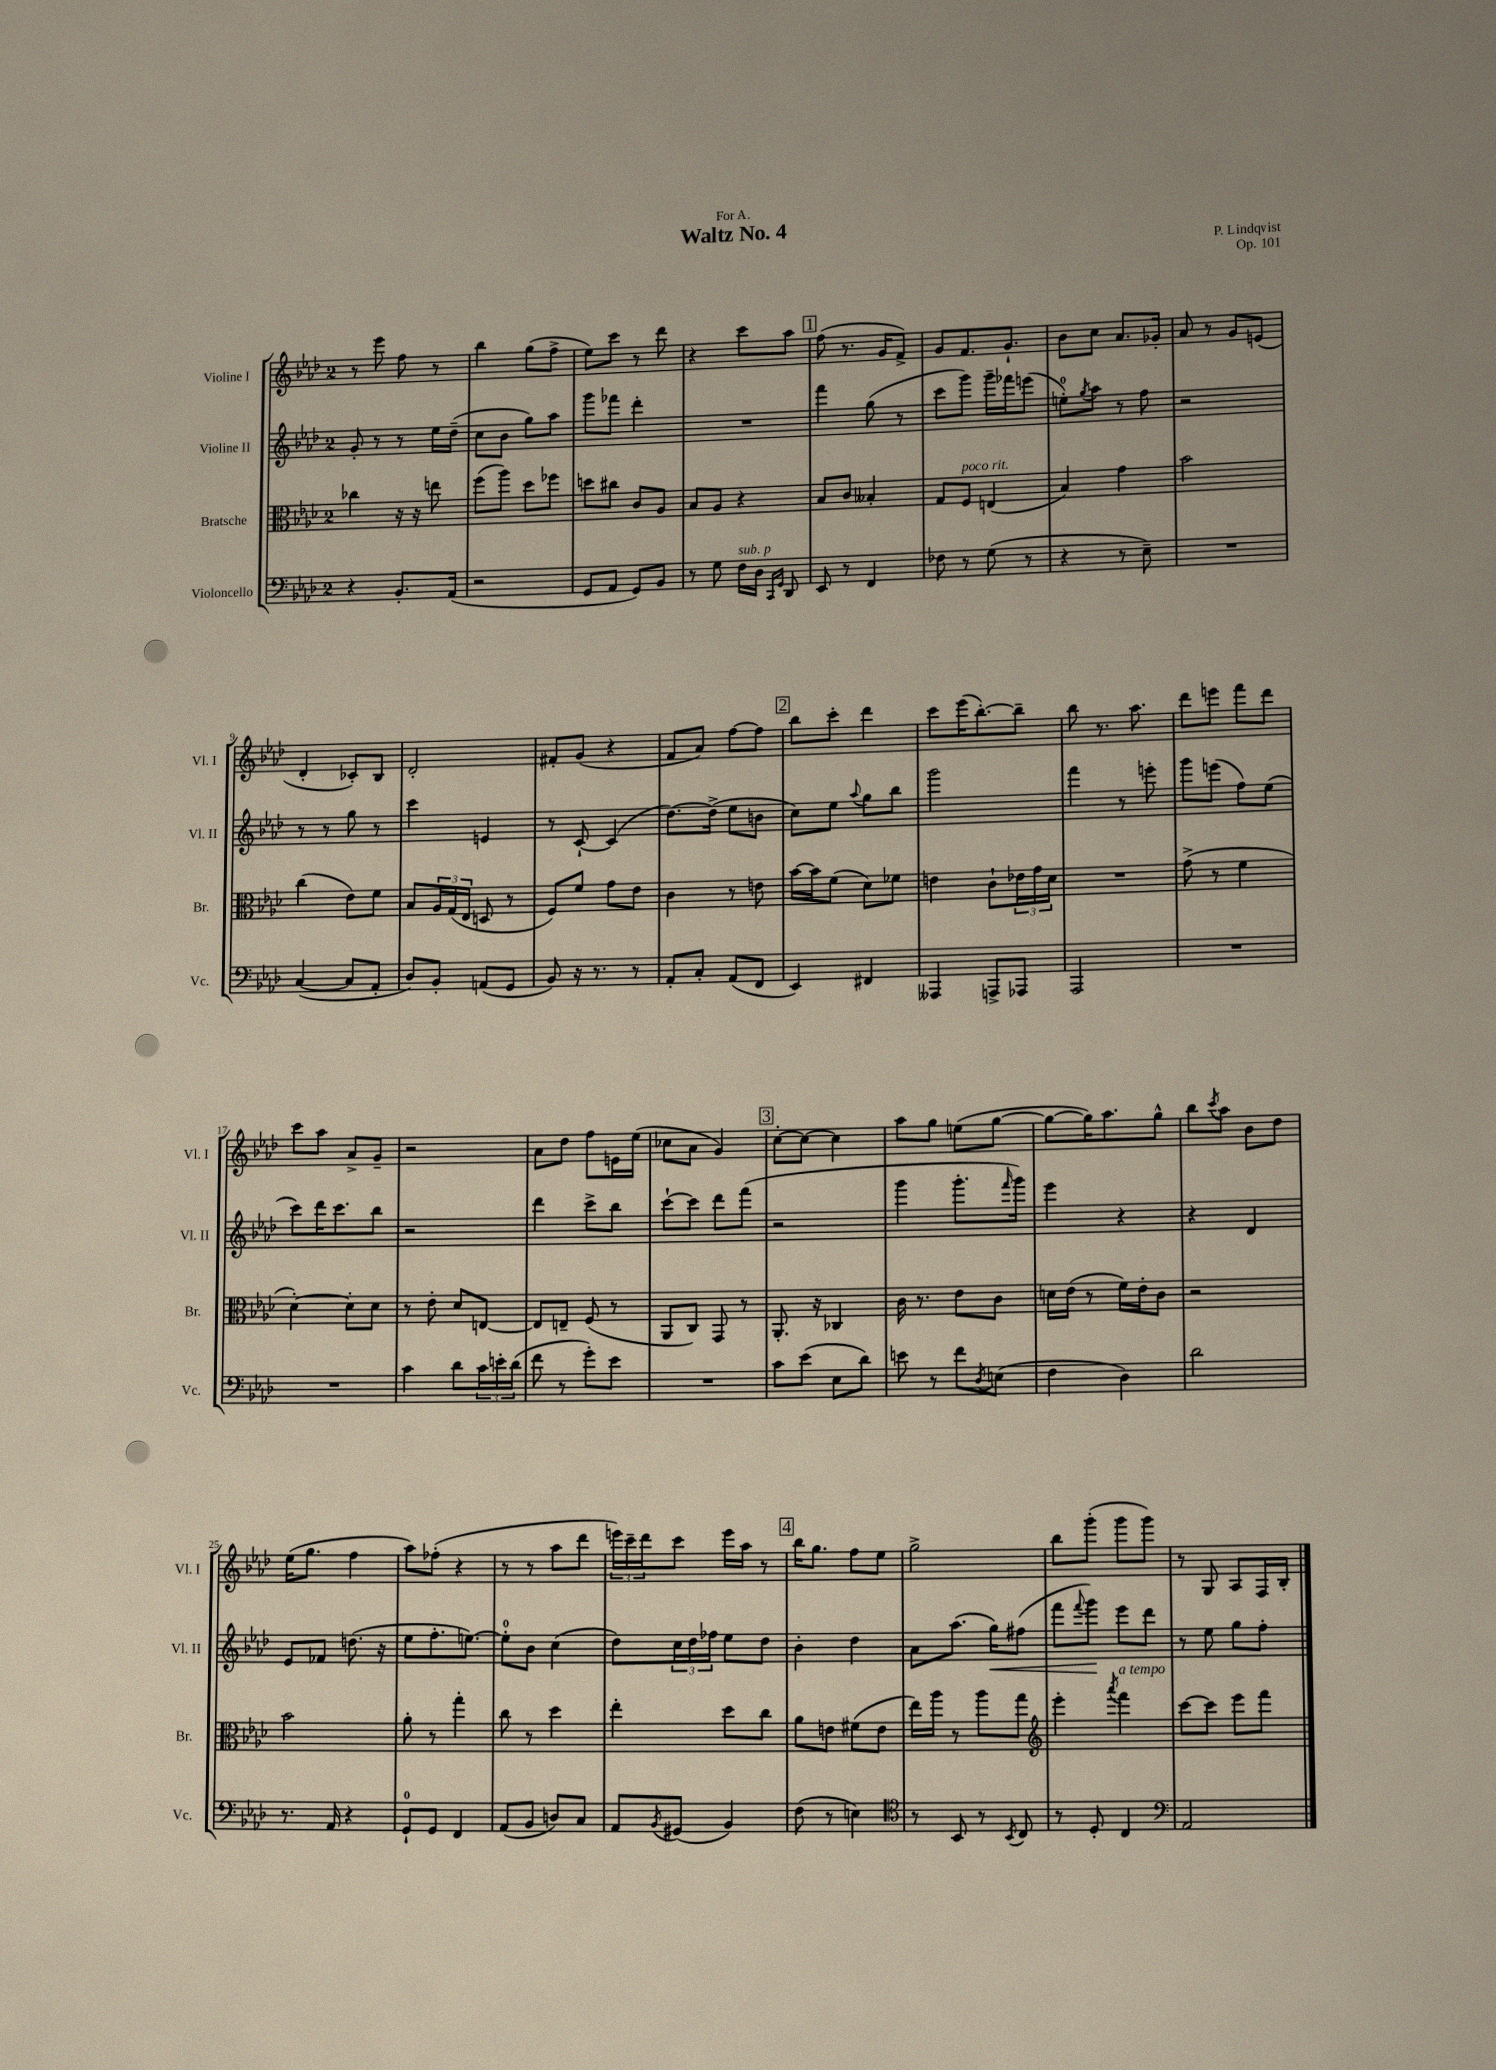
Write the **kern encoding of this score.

**kern	**kern	**kern	**dynam	**kern
*part4	*part3	*part2	*part2	*part1
*staff4	*staff3	*staff2	*staff2	*staff1
*I"Violoncello	*I"Bratsche	*I"Violine II	*	*I"Violine I
*I'Vc.	*I'Br.	*I'Vl. II	*	*I'Vl. I
*clefF4	*clefC3	*clefG2	*	*clefG2
*k[b-e-a-d-]	*k[b-e-a-d-]	*k[b-e-a-d-]	*	*k[b-e-a-d-]
*M2/4	*M2/4	*M2/4	*	*M2/4
=1	=1	=1	=1	=1
4r	4cc-X\	8g'/	.	8r
.	.	8r	.	8eee-\
8.BB-'/L	16r	8r	.	8ff\
.	16r	.	.	.
.	8een\	16ee-\LL	.	8r
(16AA-/Jk	.	(16dd-~\JJ	.	.
=2	=2	=2	=2	=2
2r	(8ff\L	8cc\L	.	4bb-\
.	8aa-\J)	8b-\J	.	.
.	8dd-\L	8gg\L)	.	(8gg\L
.	8ff-X\J	8aa-\J	.	8ff^\J
=3	=3	=3	=3	=3
8GG/L	8ddn\L	8ggg\L	.	8ee-\L)
8AA-/J	8cc#X\J	8fff-X\J	.	8ccc\J
8GG/L)	8c/L	4ddd-'\	.	8r
8BB-/J	8A-/J	.	.	8ddd-\
=4	=4	=4	=4	=4
8r	8B-/L	2r	.	4r
8G\	8A-/J	.	.	.
!LO:TX:a:i:t=sub. p	!	!	!	!
16F\LL	4r	.	.	8ccc\L
16D-\JJ	.	.	.	.
16qqCC/LL	.	.	.	.
16qqGG/JJ	.	.	.	.
8DD-/	.	.	.	8aa-\J
!!LO:REH:place=s1:t=1
=5	=5	=5	=5	=5
8EE-/	8B-/L	4fff\	.	(8ff\
8r	8c/J	.	.	8.r
4FF/	4B--X'/	(8gg\	.	.
.	.	.	.	16g/KL
.	.	8r	.	8f^/J)
=6	=6	=6	=6	=6
8F-X\	8G/L	8ccc\L	.	8g/L
!	!LO:TX:a:i:t=poco rit.	!	!	!
8r	8F/J	8ggg\J)	.	8.f/
(8G\	(4En/	16ggg~\LL	.	.
.	.	16fff-X\J	.	8.g`/J
8r	.	(8eeen\J	.	.
=7	=7	=7	=7	=7
4r	4B-/)	8een'\L)	.	8b-\L
.	.	8qgg/	.	.
.	.	8aa-\J	.	8cc\J
8r	4g\	8r	.	8.a-/L
8E-~\)	.	8ff\	.	.
.	.	.	.	16g-X'/Jk
=8	=8	=8	=8	=8
2r	2b-\	2r	.	8a-/
.	.	.	.	8r
.	.	.	.	8g/L
.	.	.	.	(8en/J
!!LO:LB:g=z
=9	=9	=9	=9	=9
([4C/	(4cc\	8r	.	4d-'/
.	.	8r	.	.
8C/L]	8e-\L)	8gg\	.	8c-X'/L)
8AA-'/J	8f\J	8r	.	8B-/J
=10	=10	=10	=10	=10
8D-/L)	8B-/L	4ccc\	.	2d-'/
8BB-'/J	24A-/L	.	.	.
.	(24G/	.	.	.
.	24E-/JJ	.	.	.
(8AAn/L	8Dn/	4en/	.	.
8GG/J	8r	.	.	.
=11	=11	=11	=11	=11
8BB-/)	8F/L)	8r	.	8f#X'/L
16r	8f/J	[8c`/	.	(8g/J
8.r	.	.	.	.
.	8g\L	(4c/]	.	4r
8r	8e-\J	.	.	.
=12	=12	=12	=12	=12
8AA-'/L	4c\	[8.dd-\L)	.	8f/L
8C'/J	.	.	.	8a-/J)
.	.	(16dd-^\Jk]	.	.
(8AA-/L	8r	8ee-\L	.	[8ff\L
8FF/J	8en\	8bn\J	.	8ff\J]
!!LO:REH:place=s1:t=2
=13	=13	=13	=13	=13
4EE-/)	[16b-\LL	8cc\L)	.	8bb-\L
.	16b-\J]	.	.	.
.	(8f\J	8ee-\J	.	8ccc'\J
.	.	8qqaa-/	.	.
4FF#X/	8d-\L)	8gg\L	.	4ddd-\
.	8f-X\J	8bb-\J	.	.
=14	=14	=14	=14	=14
4AAA--X/	4en\	2ggg\	.	8ccc\L
.	.	.	.	(16eee-\K
.	.	.	.	[8.bb-'\)
8AAAn^/L	8c`\L	.	.	.
8AAA-X/J	24e-X\L	.	.	8bb-~\J]
.	24g\	.	.	.
.	24d-\JJ	.	.	.
=15	=15	=15	=15	=15
2AAA-/	2r	4fff\	.	8bb-\
.	.	.	.	8.r
.	.	8r	.	.
.	.	.	.	8.aa-\
.	.	8eeen'\	.	.
=16	=16	=16	=16	=16
2r	(8g^\	8ggg\L	.	8ddd-\L
.	8r	(8eeen\J	.	8eeen\J
.	4f\	8ff\L)	.	8fff\L
.	.	(8ee-\J	.	8ddd-\J
!!LO:LB:g=z
=17	=17	=17	=17	=17
2r	[4d-'\)	8ccc\L)	.	8ccc\L
.	.	16ddd-\K	.	8aa-\J
.	.	8.ccc\	.	.
.	8d-'\L]	.	.	8a-^/L
.	8d-\J	8bb-\J	.	8g~/J
=18	=18	=18	=18	=18
4c\	8r	2r	.	2r
.	8e-'\	.	.	.
8d-\L	8d-/L	.	.	.
24c\L	[8En/J	.	.	.
24en'\	.	.	.	.
(24d-\JJ	.	.	.	.
=19	=19	=19	=19	=19
8f\	8E/L]	4ddd-\	.	8a-\L
8r	8En~/J	.	.	8dd-\J
8g'\L)	(8F/	8ccc^\L	.	8ff\L
8e-\J	8r	8bb-\J	.	16en\L
.	.	.	.	(16ee-\JJ
=20	=20	=20	=20	=20
2r	8AA-/L	[8ccc`\L	.	8cc-X\L
.	8C/J)	8ccc\J]	.	8a-\J
.	8GG/	8ddd-\L	.	4g/)
.	8r	(8fff\J	.	.
!!LO:REH:place=s1:t=3
=21	=21	=21	=21	=21
8c\L	8.AA-'/	2r	.	[8cc'\L
(8e-\J	.	.	.	8cc\J_
.	16r	.	.	.
8E-\L	4C-X/	.	.	4cc\]
8d-\J)	.	.	.	.
=22	=22	=22	=22	=22
8en\	16c\	4ggg\	.	8aa-\L
.	8.r	.	.	.
8r	.	.	.	8gg\J
8f\L	8e-\L	8.ggg'\L	.	(8een\L
8qD-/	.	.	.	.
(8En\J	8c\J	.	.	[8gg\J
.	.	16qqfff/	.	.
.	.	16ggg\Jk)	.	.
=23	=23	=23	=23	=23
4F\	16dn\LL	4eee-\	.	8gg\L_
.	(16e-\JJ	.	.	.
.	8r	.	.	16gg\K])
.	.	.	.	8.aa-\
4D-\)	16f\LL)	4r	.	.
.	16e-'\J	.	.	.
.	8c\J	.	.	8gg^^\J
=24	=24	=24	=24	=24
2d-\	2r	4r	.	8bb-\L
.	.	.	.	8qccc/
.	.	.	.	8aa-\J
.	.	4d-/	.	8b-\L
.	.	.	.	8dd-\J
!!LO:LB:g=z
=25	=25	=25	=25	=25
8.r	2b-\	8e-/L	.	(16ee-\KL
.	.	.	.	8.gg\J
.	.	8f-X/J	.	.
16AA-/	.	.	.	.
4r	.	(8.ddn\	.	4ff\
.	.	16r	.	.
=26	=26	=26	=26	=26
8GG`/L	8a-'\	8ee-\L	.	8aa-\L)
8GG/J	8r	8.ff'\	.	(8ff-X'\J
4FF/	4gg'\	.	.	4r
.	.	[8.een\J)	.	.
=27	=27	=27	=27	=27
(8AA-/L	8cc\	8ee'\L]	.	8r
8BB-/J	8r	8b-\J	.	8r
8Dn/L)	4dd-\	(4cc\	.	8aa-\L
8C/J	.	.	.	8ddd-\J
=28	=28	=28	=28	=28
8AA-/L	4ee-'\	8dd-\L)	.	24eeen\LL)
.	.	.	.	24ccc~\
.	.	.	.	24ddd-\J
8qBB-/	.	.	.	.
(8GG#X/J	.	24cc\L	.	8ccc\J
.	.	24dd-\	.	.
.	.	24ff-X\JJ	.	.
4BB-/)	8dd-\L	8ee-\L	.	16eee\LL
.	.	.	.	16aa-\JJ
.	8cc\J	8dd-\J	.	8r
!!LO:REH:place=s1:t=4
=29	=29	=29	=29	=29
(8F\	8a-\L	4b-'\	.	16bb-\KL
.	.	.	.	8.gg\J
8r	8en\J	.	.	.
4En\)	(8f#X\L	4dd-\	.	8ff\L
.	8e\J	.	.	8ee-\J
=30	=30	=30	=30	=30
*clefC4	*	*	*	*
8r	16ee-\LL)	8a-\L	.	2gg^\
.	16aa-\JJ	.	.	.
8BB-/	8r	(8.aa-\J	.	.
8r	8aa-\L	.	.	.
!	!	!	!LO:HP:b	!
.	.	16gg\KL)	<	.
8qBB-/	.	.	.	.
8C/	8gg\J	(8ff#X\J	.	.
=31	=31	=31	=31	=31
*	*clefG2	*	*	*
8r	4eee-'\	8fff\L	.	8bb-\L
.	.	8qqfff/	.	.
8D-'/	.	8ggg\J)	.	(8ggg'\J
.	8qaaa-/	.	.	.
!	!LO:TX:a:i:t=a tempo	!	!	!
4C/	4fff\	8eee-\L	[	8ggg\L
.	.	8ddd-\J	.	8ggg\J)
=32	=32	=32	=32	=32
*clefF4	*	*	*	*
2AA-/	[8ccc\L	8r	.	8r
.	8ccc\J]	8ee-\	.	8G/
.	8eee-\L	8gg\L	.	8A-/L
.	8fff\J	8ff'\J	.	16F/L
.	.	.	.	16B-'/JJ
==	==	==	==	==
*-	*-	*-	*-	*-
